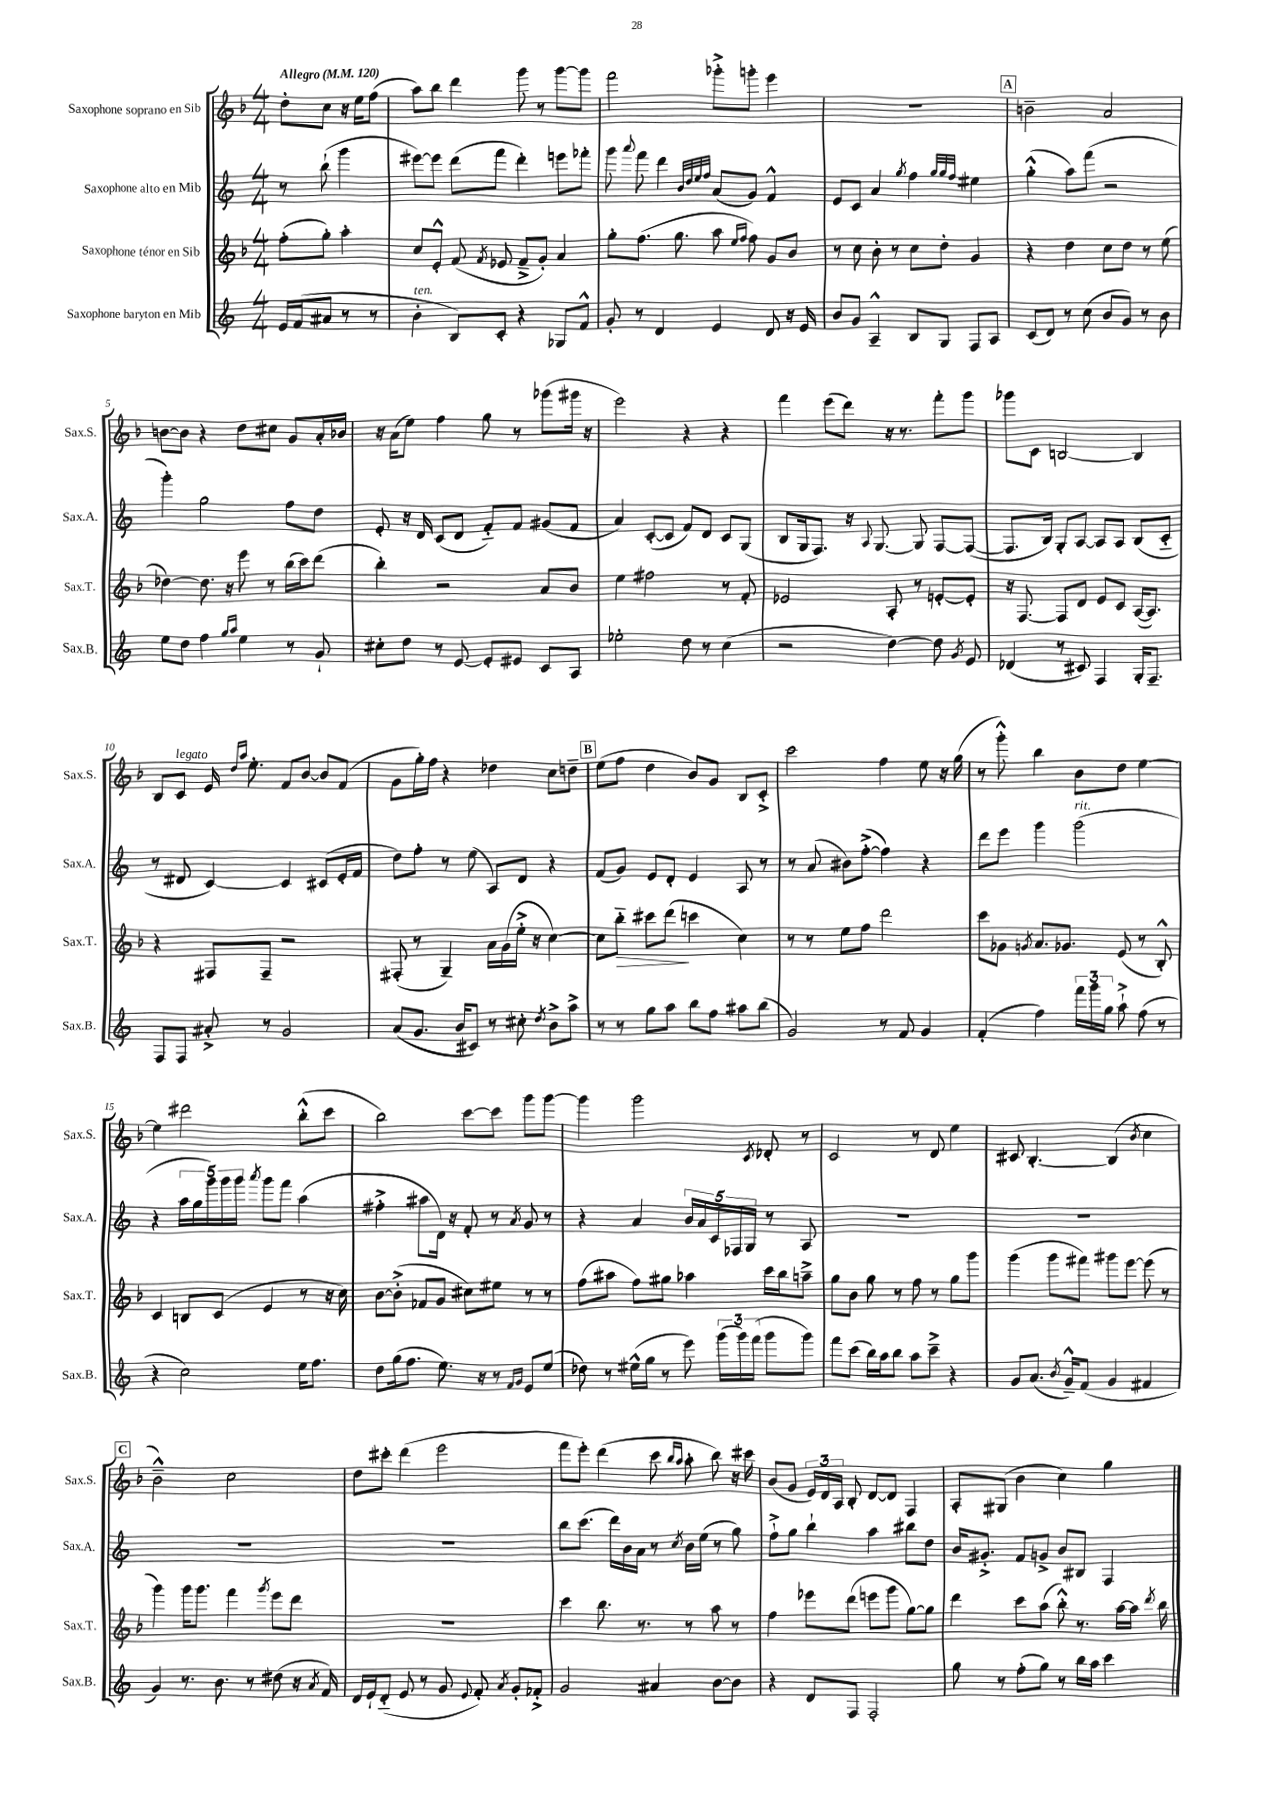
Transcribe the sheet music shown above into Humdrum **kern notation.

**kern	**kern	**dynam	**kern	**kern
*part4	*part3	*part3	*part2	*part1
*staff4	*staff3	*staff3	*staff2	*staff1
*I"Saxophone baryton en Mib	*I"Saxophone ténor en Sib	*	*I"Saxophone alto en Mib	*I"Saxophone soprano en Sib
*I'Sax.B.	*I'Sax.T.	*	*I'Sax.A.	*I'Sax.S.
*clefG2	*clefG2	*	*clefG2	*clefG2
*k[]	*k[b-]	*	*k[]	*k[b-]
*M4/4	*M4/4	*	*M4/4	*M4/4
*MM120	*MM120	*	*MM120	*MM120
=	=	=	=	=
!	!	!	!	!LO:TX:a:B:t=Allegro
16e/LL	(8ff'\L	.	8r	8dd'\L
(16f/J	.	.	.	.
8a#X/J	8gg'\J)	.	(8bb`\	8cc\J
8r	4aa'\	.	4ggg\	16r
.	.	.	.	16ee\KL
8r	.	.	.	(8ff\J
=1	=1	=1	=1	=1
!LO:TX:a:i:t=ten.	!	!	!	!
4b'\	8cc/L	.	[8eee#X\L)	8aa\L)
.	8e'^^/J	.	8eee#\J]	8bb-\J
8B/L)	(8f/	.	(8ddd\L	4ddd\
.	8qf/	.	.	.
8c'/J	8e-X/	.	8fff\J	.
4r	8f~^/L	.	4ddd'\)	8ggg\
.	8g'/J)	.	.	8r
8G-X/L	4a/	.	8eeen\L	[8ggg\L
8f^^/J	.	.	8fff-X'\J	8ggg\J]
=2	=2	=2	=2	=2
8g'/	8gg'\L	.	8ggg\	2fff\
.	.	.	8qqaaa/	.
8r	(8.ff\J	.	8fff\	.
4d/	.	.	4ddd\	.
.	8.gg\	.	.	.
.	.	.	32qqb/LLL	.
.	.	.	32qqdd/	.
.	.	.	32qqee/	.
.	.	.	32qqff/JJJ	.
4e/	8aa\	.	(8a/L	8ggg-X'^\L
.	16qqee/LL	.	.	.
.	16qqff/JJ	.	.	.
.	8ff\)	.	8g/J)	8gggn'\J
8d/	8g/L	.	4f^^/	4eee\
16r	8b-/J	.	.	.
16e/	.	.	.	.
=3	=3	=3	=3	=3
8b/L	8r	.	8e/L	1r
8g/J	8cc\	.	8c/J	.
4A~^^/	8b-'\	.	4a/	.
.	8r	.	.	.
.	.	.	8qgg/	.
8B/L	8cc\L	.	4ff\	.
8G/J	8dd'\J	.	.	.
.	.	.	32qqgg/LLL	.
.	.	.	32qqgg/	.
.	.	.	32qqff/JJJ	.
8F/L	4g/	.	4ee#X\	.
8A/J	.	.	.	.
!!LO:REH:place=s1:t=A
=4	=4	=4	=4	=4
(8c/L	4r	.	(4gg'^^\	2bn~\
8d/J)	.	.	.	.
8r	4dd\	.	8aa\L)	.
(8cc\	.	.	(8fff\J	.
8b/L	8cc\L	.	2r	2a/
8g/J)	8dd\J	.	.	.
8r	8r	.	.	.
8b\	(8ee\	.	.	.
!!LO:LB:g=z
=5	=5	=5	=5	=5
8ee\L	[4dd-X\)	.	4ggg'\)	[8bn\L
8dd\J	.	.	.	8b\J]
4ff\	8.dd-\]	.	2gg\	4r
.	16r	.	.	.
16qqgg/LL	.	.	.	.
16qqaa/JJ	.	.	.	.
4ee\	8eee\	.	.	8dd\L
.	8r	.	.	8cc#X\J
8r	(16bb-\LL	.	8ff\L	8g/L
.	16ccc\J)	.	.	.
8g`/	(8ddd\J	.	8dd\J	16a'/L
.	.	.	.	16b-X/JJ
=6	=6	=6	=6	=6
8cc#X'\L	4bb-'\)	.	8e'/	16r
.	.	.	.	(16a\KL
8dd\J	.	.	16r	8ee\J)
.	.	.	16d/	.
8r	2r	.	(8c/L	4ff\
[8e/	.	.	8d/J	.
8e'/L]	.	.	8f/L)	8gg\
8e#X/J	.	.	8f/J	8r
8c/L	8a/L	.	(8g#X/L	(8ggg-X\L
8A/J	8b-/J	.	8f/J	16ggg#X\Jk
.	.	.	.	16r
=7	=7	=7	=7	=7
2ee-X'\	4ee\	.	4a/)	2eee\)
.	2ff#X\	.	([8c'/L	.
.	.	.	8c/J]	.
8dd\	.	.	8f/L)	4r
8r	.	.	8d/J	.
(4cc\	8r	.	8c/L	4r
.	8f'/	.	(8G/J	.
=8	=8	=8	=8	=8
2r	2e-X/	.	8B/L	4fff\
.	.	.	16G/k	.
.	.	.	8.F/J)	.
.	.	.	.	(8eee\L
.	.	.	16r	8ddd\J)
.	.	.	8qqA/	.
.	.	.	[8.G/	.
[4dd\)	8A'/	.	.	16r
.	.	.	.	8.r
.	8r	.	8G/]	.
8dd\]	[8en'/L	.	[8F/L	8fff'\L
8qg/	.	.	.	.
8e/	8e'/J]	.	(8F/J_	8ggg\J
=9	=9	=9	=9	=9
(4d-X/	16r	.	8.F/L]	8ggg-X\L
.	[8.F/	.	.	.
.	.	.	.	8c\J
.	.	.	16B/Jk)	.
8r	8F/L]	.	8G'/L	[2Bn/
8c#X/)	8d/J	.	[8A/J	.
4F/	8e/L	.	8A/L]	.
.	8c/J	.	8A/J	.
16G'/KL	([16A/KL	.	(8B/L	4B/]
8.F~/J	8.A/J])	.	.	.
.	.	.	8c/J	.
!!LO:LB:g=z
=10	=10	=10	=10	=10
8F/L	4r	.	8r	8B-/L
!	!	!	!	!LO:TX:a:i:t=legato
8F/J	.	.	8d#X/	8c/J
8a#X'^/	8F#X/L	.	[4c/)	16e/
.	.	.	.	16qqdd/LL
.	.	.	.	16qqaa/JJ
.	.	.	.	8.ee'\
8r	8F#~/J	.	.	.
2g/	2r	.	4c/]	8f/L
.	.	.	.	[8b-/J
.	.	.	(8c#X/L	8b-/L]
.	.	.	16e'/L	(8f/J
.	.	.	16f/JJ	.
=11	=11	=11	=11	=11
(8a/L	(8F#X'/	.	8dd\L)	8g\L
8.g/J	8r	.	8ff'\J	16gg'\L)
.	.	.	.	16ff\JJ
.	4G~/)	.	8r	4r
16b/KL	.	.	.	.
8c#X/J)	.	.	(8ee\	.
8r	16a\LL	.	8A/L)	4dd-X\
.	(16g\	.	.	.
8cc#X'\	16ee'^\JJ	.	8d/J	.
.	16r	.	.	.
8qdd/	.	.	.	.
8b^\L	[4cc\)	.	4r	8cc\L
8aa^\J	.	.	.	8ddn~\J
!!LO:REH:place=s1:t=B
=12	=12	=12	=12	=12
8r	8cc\L]	.	(8f/L	(8ee\L
!	!	!LO:HP:b	!	!
8r	8bb-\J	>	8g/J)	8ff\J
8gg\L	8ccc#X\L	.	8e/L	4dd\
8aa\J	(8ddd\J	.	8d'/J	.
8bb\L	4cccn\	]	4e/	8b-/L)
8ff\J	.	.	.	8g/J
8aa#X\L	4cc\)	.	8A/	8B-/L
(8bb\J	.	.	8r	8c'^/J
=13	=13	=13	=13	=13
2g/)	8r	.	8r	2ccc\
.	8r	.	(8a/	.
.	8ee\L	.	8b#X\L)	.
.	8ff\J	.	([8ff'^\J	.
8r	2ddd\	.	4ff\])	4ff\
8f/	.	.	.	.
4g/	.	.	4r	8ee\
.	.	.	.	16r
.	.	.	.	(16gg\
=14	=14	=14	=14	=14
(4f'/	8ccc\L	.	8ddd\L	8r
.	8g-X\J	.	8eee\J	8ggg'^^\)
.	8qgn/	.	.	.
4ff\)	8.a/L	.	4ggg\	4bb-\
.	8.g-X/J	.	.	.
!	!	!	!LO:TX:a:i:t=rit.	!
24fff\LL	.	.	(2ggg\	8b-\L
24ggg\	.	.	.	.
24gg\JJ	.	.	.	.
8aa`^\	(8e/	.	.	8dd\J
(8ff\	8r	.	.	[4ee\
8r	8B-'^^/)	.	.	.
!!LO:LB:g=z
=15	=15	=15	=15	=15
4r	4c/	.	4r	4ee\]
2cc\)	8Bn/L	.	20aa\LL	2ddd#X\
.	.	.	20gg\	.
.	.	.	20ggg\)	.
.	(8c/J	.	.	.
.	.	.	20ggg\	.
.	.	.	20ggg\JJ	.
.	.	.	8qaaa/	.
.	4e/	.	8ggg\L	.
.	.	.	8fff\J	.
16ee\KL	8r	.	(4aa\	(8bb-'^^\L
8.ff\J	.	.	.	.
.	16r	.	.	8ccc\J
.	16cc\)	.	.	.
=16	=16	=16	=16	=16
8dd\L	[8b-\L	.	4ff#X'^\	2bb-\)
(16gg\k	(8b-'^\J]	.	.	.
8.ff\J	.	.	.	.
.	8f-X/L	.	8aa#X\L	.
8.ee\)	8g/J	.	16d\Jk)	.
.	.	.	16r	.
.	8cc#X\L)	.	8f'/	[8ccc\L
16r	.	.	.	.
8r	8ee#X\J	.	8r	8ccc\J]
16qqf/LL	.	.	.	.
16qqg/JJ	.	.	8qa/	.
8e/L	8r	.	8g/	8ggg\L
(8ee/J	8r	.	8r	[8ggg\J
=17	=17	=17	=17	=17
8dd-X\)	(8ff\L	.	4r	4ggg\]
8r	8aa#X\J	.	.	.
(16ee#X^^\LL	8ff\L)	.	4a/	2ggg\
16gg\JJ	.	.	.	.
8r	8gg#X\J	.	.	.
8eee\)	4aa-X\	.	20b/LL	.
.	.	.	20a/	.
.	.	.	20c/	.
(24ggg\LL	.	.	.	.
.	.	.	20F-X/	.
24ggg\)	.	.	.	.
.	.	.	20G/JJ	.
(24fff\JJ	.	.	.	.
.	.	.	.	8qc/
8ggg\L	16ccc\LL	.	8r	8d-X'/
.	16bb-\J	.	.	.
8ggg\J)	8aan~^\J	.	8A/	8r
=18	=18	=18	=18	=18
8fff\L	8gg\L	.	1r	2c/
(8ccc\J	8b-\J	.	.	.
16bb\LL)	8gg\	.	.	.
16aa\J	.	.	.	.
8bb\J	8r	.	.	.
8aa\L	8ff\	.	.	8r
8ccc~^\J	8r	.	.	8d/
4r	8gg\L	.	.	4ee\
.	8ggg\J	.	.	.
=19	=19	=19	=19	=19
8g/L	(4ggg\	.	1r	8c#X/
(8.a/J	.	.	.	[4.B-'/
.	8ggg\L	.	.	.
8qb/	.	.	.	.
16g~^^/KL)	.	.	.	.
(8f/J	8fff#X\J)	.	.	.
4g/	8ggg#X\L	.	.	(4B-/]
.	[8eee\J	.	.	.
.	.	.	.	8qb-/
4f#X/	(8eee\]	.	.	4cc\
.	8r	.	.	.
!!LO:LB:g=z
!!LO:REH:place=s1:t=C
=20	=20	=20	=20	=20
4g/)	4ggg\)	.	1r	2b-~^^\)
8.r	16ggg\KL	.	.	.
.	8.ggg\J	.	.	.
8.b\	.	.	.	.
.	4fff\	.	.	2cc\
8r	.	.	.	.
.	8qggg/	.	.	.
(8dd#X\	8eee\L	.	.	.
16r	8ddd\J	.	.	.
8qa/	.	.	.	.
16f/)	.	.	.	.
=21	=21	=21	=21	=21
16d/LL	1r	.	1r	8dd\L
16e`/J	.	.	.	.
(8d/J	.	.	.	8ccc#X'\J
8e/	.	.	.	(4ddd\
8r	.	.	.	.
8g/	.	.	.	2eee\
8qqe/	.	.	.	.
8f'/)	.	.	.	.
8qa/	.	.	.	.
8g'/L	.	.	.	.
8f-X'^/J	.	.	.	.
=22	=22	=22	=22	=22
2g/	4ccc\	.	8bb\L	8fff\L
.	.	.	(8.ccc\J	8eee'\J)
.	8.bb-\	.	.	(4ddd\
.	.	.	16ddd\LL)	.
.	.	.	16b\	.
.	8.r	.	16a\JJ	.
4a#X/	.	.	8r	8ccc\
.	.	.	.	16qqbb-/LL
.	.	.	8qcc/	16qqaa/JJ
.	8r	.	16b\LL	8aa'\
.	.	.	(16ee\JJ	.
[8b\L	8aa\	.	8r	8bb-\)
8b\J]	8r	.	8gg\)	16r
.	.	.	.	16ccc#X\
=23	=23	=23	=23	=23
4r	4ff\	.	8ff`^\L	(8b-/L
.	.	.	8gg\J	8g/J
8d/L	8eee-X\L	.	4bb`\	24e/LL)
.	.	.	.	24d/
.	.	.	.	24A/JJ
8F/J	(8ddd\J	.	.	8B-'/
2F'/	8eeen\L	.	4aa\	[8d/L
.	8ggg\J	.	.	8d/J]
.	[8gg\L)	.	8bb#X\L	4F/
.	8gg\J]	.	8dd\J	.
=24	=24	=24	=24	=24
8gg\	4ddd\	.	16b/KL	8A'/L
.	.	.	8.g#X'^/J	.
8r	.	.	.	(8G#X/J
(8ff'\L	8ccc\L	.	8f/L	4b-\
8gg\J)	(8aa\J	.	8gn^/J	.
8r	8bb-'^^\)	.	8b/L	4cc\)
16bb\LL	8.r	.	8B#X/J	.
16aa\JJ	.	.	.	.
4ccc\	.	.	4F/	4gg\
.	[16aa\LL	.	.	.
.	16aa\JJ]	.	.	.
.	8qddd/	.	.	.
.	16bb-\	.	.	.
==	==	==	==	==
*-	*-	*-	*-	*-
